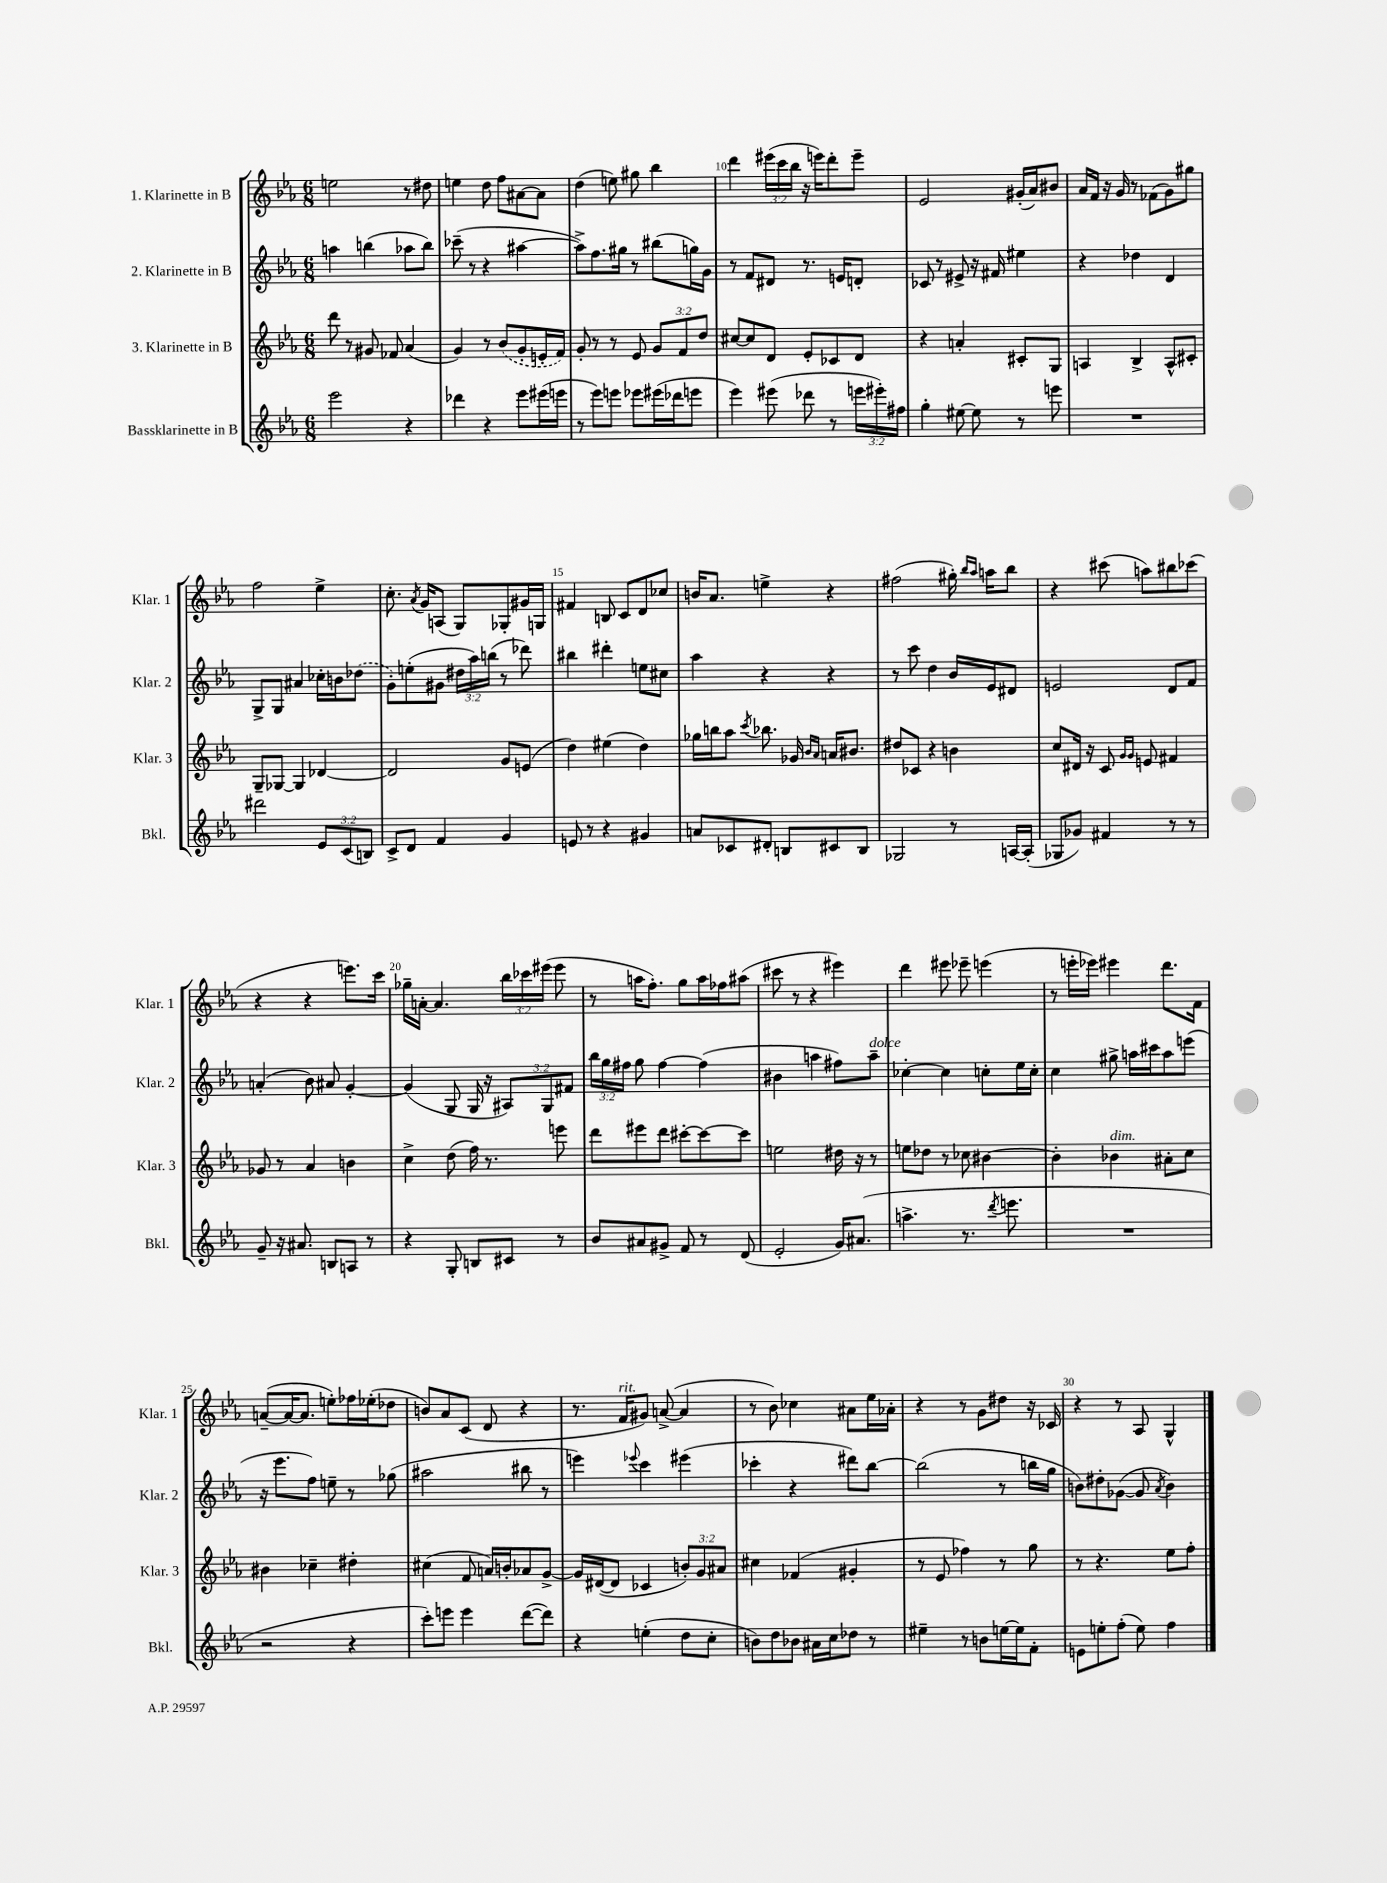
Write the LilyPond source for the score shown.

<<
\new StaffGroup <<
\new Staff = "s0" \with { instrumentName = "1. Klarinette in B" shortInstrumentName = "Klar. 1" } {
    \clef treble \key ees \major \numericTimeSignature \time 6/8 \override Staff.TupletNumber.text = #tuplet-number::calc-fraction-text
    \autoBeamOff e''2 r8 dis''8 |
    e''4 d''8 f''8[ ais'8~ ais'8] |
    d''4( e''8) gis''8 bes''4 |
    d'''4 \tuplet 3/2 { eis'''16[( c'''16 bes''16] } r16 e'''16[) d'''8-. e'''8]-- |
    ees'2 gis'16[-.( aes'16) bis'8] |
    aes'16[ f'16] r16 g'16 r8 fes'8[( g'8) gis''8] |
    f''2 ees''4-> |
    c''8.-. \acciaccatura { aes'8 } g'16[ a8]( g8[) ges8-. gis'16 g16] |
    fis'4 b8 c'8[ d'8 ces''8] |
    b'16[ aes'8.] e''4-> r4 |
    fis''2( gis''16-.) \grace { bes''16[ aes''16] } a''16[ bes''8] |
    r4 cis'''8( a''8[) bis''8 ces'''8]( |
    r4 r4 e'''8.[) c'''16] |
    ges''16[-- a'16]~-. a'4. \tuplet 3/2 { bes''16[ ces'''16 eis'''16]( } eis'''8 |
    r8 a''16[ f''8.]-.) g''8[ a''16 fes''16 ais''8]( |
    cis'''8 r8 r4 eis'''4) |
    d'''4 eis'''8 ees'''8-- e'''4( |
    r8 e'''16[-. ees'''16]) eis'''4 d'''8.[ f'16] |
    a'8[~--( a'16~ a'8.] e''8[-.) fes''16 ees''16-.( des''8] |
    b'8[) aes'8 c'8]( d'8 r4 |
    r8. f'16[^\markup { \italic "rit." } gis'8]) a'8~->( a'4 |
    r8 bes'8) ces''4 ais'8[ ees''16 aes'16]-. |
    r4 r8 g'8[ dis''8] r16 ces'16 |
    r4 r8 aes8 g4-^ \bar "|." |
}
\new Staff = "s1" \with { instrumentName = "2. Klarinette in B" shortInstrumentName = "Klar. 2" } {
    \clef treble \key ees \major \numericTimeSignature \time 6/8 \override Staff.TupletNumber.text = #tuplet-number::calc-fraction-text
    \autoBeamOff a''4 b''4( aes''8[ b''8]) |
    ces'''8--( r8 r4 ais''4~ |
    ais''8[->) f''8. gis''16] r8 bis''8[( g''16) g'16] |
    r8 f'8[ dis'8] r8. e'16[ d'8]-. |
    ces'8 r8 eis'8-> r16 fis'16 eis''4 |
    r4 des''4 d'4 |
    g8[-> g8] ais'4 ces''16[-. b'16 \once \slurDashed des''8]( |
    g'8[-.) e''8-.( gis'8] \tuplet 3/2 { dis''16[ aes''16) b''16]( } r8 des'''8) |
    bis''4 dis'''4-. e''8[ cis''8] |
    aes''4 r4 r4 |
    r8 c'''8 d''4 bes'16[ ees'16 dis'8] |
    e'2 d'8[ f'8] |
    a'4-.( bes'8) ais'8 g'4~-. |
    g'4( g8 g16 r16 \tuplet 3/2 { ais8[) g8 fis'8] } |
    \tuplet 3/2 { bes''16[ g''16 fis''16] } g''8 fis''4~ fis''4( |
    bis'4 a''4 fis''8[) a''8]--^\markup { \italic "dolce" } |
    ces''4~-. ces''4 c''8[-. ees''16 c''16]-. |
    c''4 gis''8-> a''16[ cis'''16 a''8 e'''8]( |
    r16 ees'''8.[ f''8]) e''8-- r8 ges''8( |
    ais''2 bis''8 r8 |
    e'''4) \appoggiatura { ees'''8 } c'''4 eis'''4( |
    ces'''4-. r4 dis'''8[) bes''8]~ |
    bes''2( r8 b''16[ g''16] |
    b'8[) dis''8-. ges'8]~( ges'8 \acciaccatura { aes'8 } b'4) \bar "|." |
}
\new Staff = "s2" \with { instrumentName = "3. Klarinette in B" shortInstrumentName = "Klar. 3" } {
    \clef treble \key ees \major \numericTimeSignature \time 6/8 \override Staff.TupletNumber.text = #tuplet-number::calc-fraction-text
    \autoBeamOff d'''8 r8 gis'8 fes'8 aes'4( |
    g'4) r8 \once \slurDashed bes'8[( g'8-. e'16-. f'16]) |
    g'8-. r8 r8 ees'8 \tuplet 3/2 { g'8[ f'8 d''8] } |
    cis''8[~ cis''8 d'8] ees'8[-. ces'8 d'8] |
    r4 a'4-. cis'8[-. g8] |
    a4 bes4-> a8[-^ cis'8]-. |
    g8[-- ges8]~ ges4 des'4~ |
    des'2 g'8[ e'8]( |
    d''4) eis''4( d''4) |
    ges''16[ b''16 aes''8] \acciaccatura { c'''8 } bes''8. ges'16 \grace { bes'16[ aes'16] } a'16[ bis'8.] |
    dis''8[ ces'8] r4 b'4 |
    c''8[ dis'16] r16 c'8 \grace { g'16[ g'16] } e'8 fis'4 |
    ges'8 r8 aes'4 b'4 |
    c''4-> d''8( f''16) r8. e'''8 |
    d'''8[ eis'''8 d'''8] cis'''8[~-. cis'''8~ cis'''8] |
    e''2 dis''16 r16 r8 |
    e''8[ des''8] r8 ces''8 bis'4~ |
    bis'4-. bes'4^\markup { \italic "dim." } ais'8[-. c''8] |
    bis'4 ces''4-- dis''4-. |
    cis''4( f'8 a'16[) b'16-. aes'8 g'8]~-> |
    g'16[ dis'16~( dis'8] ces'4 \tuplet 3/2 { b'8[-.) g'8 ais'8] } |
    cis''4 fes'4( gis'4-. |
    r8 ees'8 fes''4) r8 g''8 |
    r8 r4. ees''8[ f''8]-. \bar "|." |
}
\new Staff = "s3" \with { instrumentName = "Bassklarinette in B" shortInstrumentName = "Bkl." } {
    \clef treble \key ees \major \numericTimeSignature \time 6/8 \override Staff.TupletNumber.text = #tuplet-number::calc-fraction-text
    \autoBeamOff ees'''2 r4 |
    des'''4 r4 ees'''8[ eis'''16( e'''16] |
    r8 ees'''8[) e'''8] ees'''8[ eis'''16( des'''16 e'''8] |
    ees'''4) eis'''8( des'''8 r8 \tuplet 3/2 { e'''16[ eis'''16-.) fis''16] } |
    g''4-. eis''8~ eis''8 r8 e'''8 |
    R2. |
    dis'''2 \tuplet 3/2 { ees'8[ c'8( b8]) } |
    c'8[-> d'8] f'4 g'4 |
    e'8 r8 r4 gis'4 |
    a'8[ ces'8 dis'8]-. b8[ cis'8 b8] |
    ges2 r8 a16[~ a16]-.( |
    ges8[ ges'8]) fis'4 r8 r8 |
    g'8-- r16 ais'8. b8[ a8] r8 |
    r4 g8-. b8[ cis'8] r8 |
    bes'8[ ais'8 gis'8]-> f'8 r8 d'8( |
    ees'2-. g'16[) ais'8.]( |
    a''4.-> r8. \acciaccatura { d'''8 } e'''8. |
    R2. |
    r2 r4 |
    c'''8[-.) e'''8] e'''4 d'''8[~( d'''8]) |
    r4 e''4-.( d''8[ c''8]-. |
    b'8[) d''8 bes'8] ais'16[ c''16 des''8] r8 |
    eis''4-- r8 b'8[ e''16~ e''16 f'8]-. |
    e'8[ e''8-. f''8]-.( e''8) f''4 \bar "|." |
}
>>
>>
\layout { \context { \Score currentBarNumber = #7 \override BarNumber.break-visibility = ##(#f #t #t) barNumberVisibility = #(every-nth-bar-number-visible 5) } }
